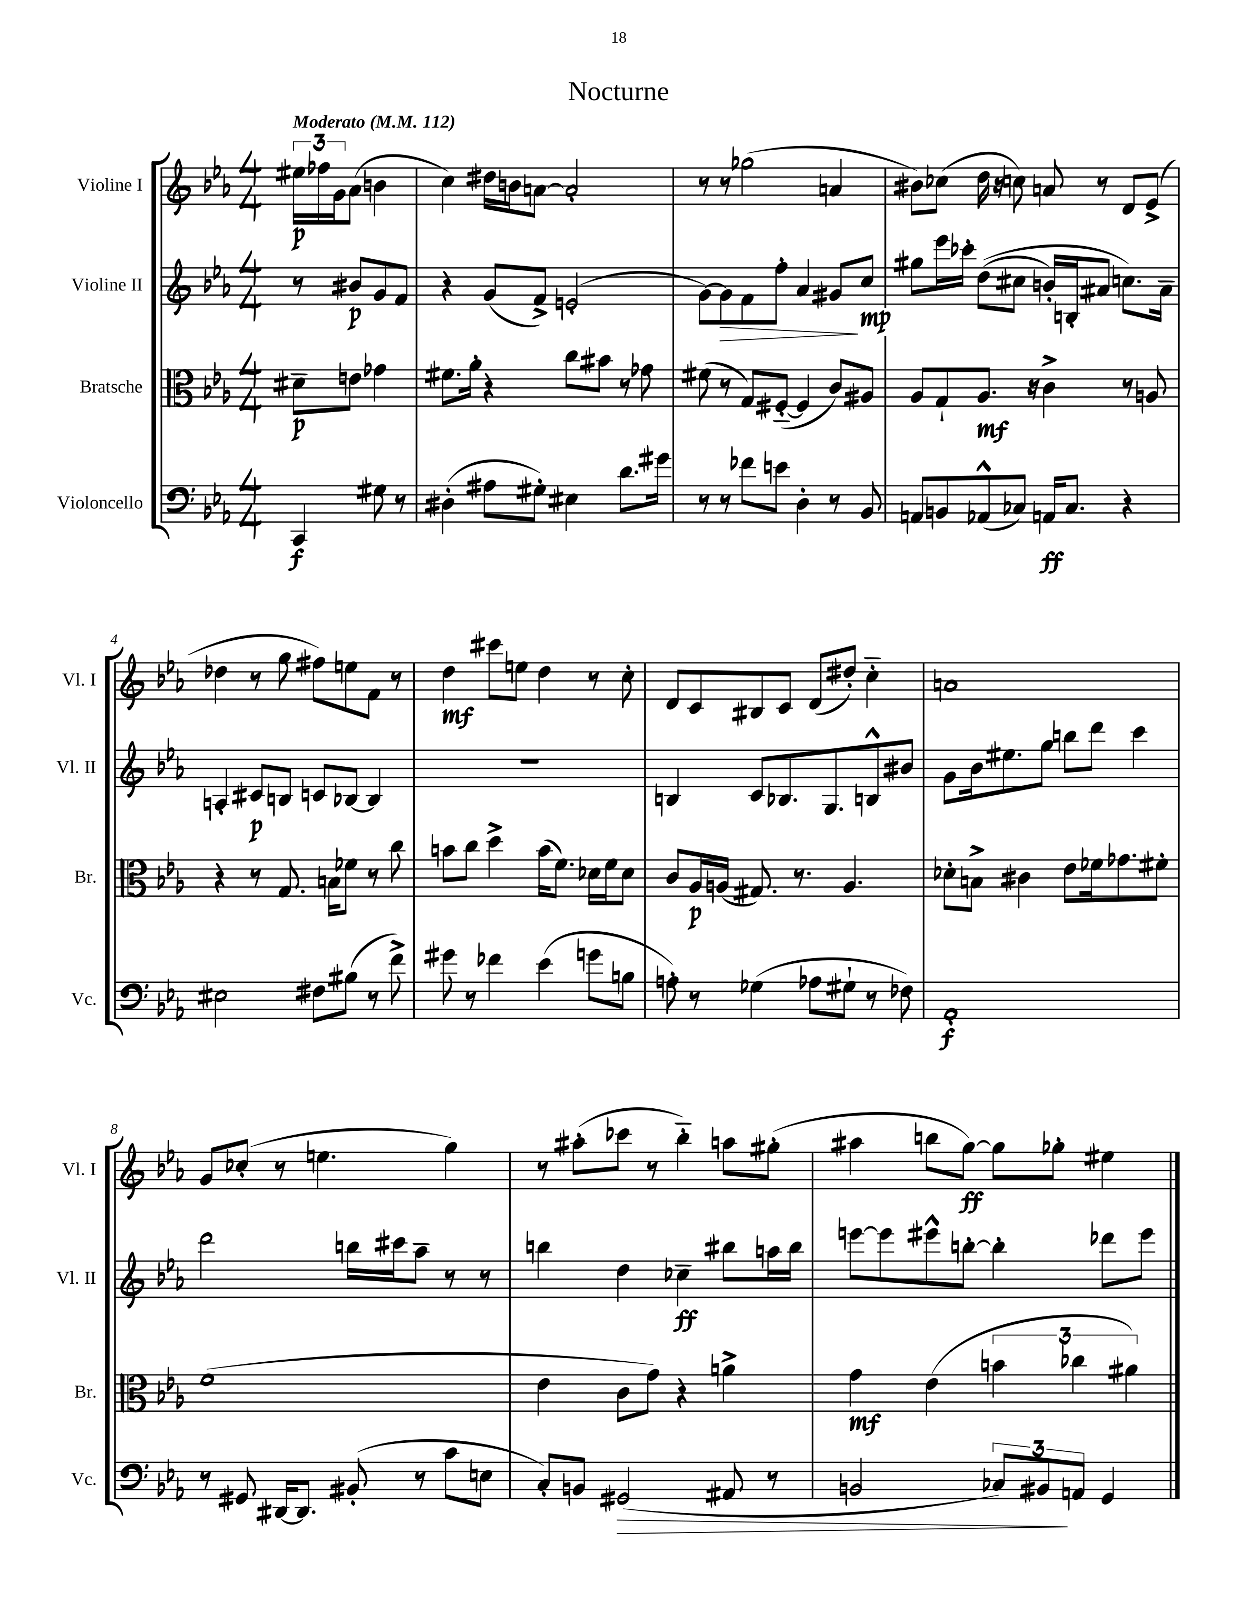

**kern	**kern	**kern	**kern
*staff4	*staff3	*staff2	*staff1
*clefF4	*clefC3	*clefG2	*clefG2
*k[b-e-a-]	*k[b-e-a-]	*k[b-e-a-]	*k[b-e-a-]
*M4/4	*M4/4	*M4/4	*M4/4
*MM112	*MM112	*MM112	*MM112
4CC/	8d#~\L	8r	24ee#\LL
.	.	.	24ff-\
.	.	.	24g\J
.	8e\J	8b#/L	(8a-\J
8G#\	4g-\	8g/	4b\
8r	.	8f/J	.
=	=	=	=
(4D#'\	8.f#\L	4r	4cc\)
.	16a-'\Jk	.	.
8A#\L	4r	(8g/L	16dd#\LL
.	.	.	16b\J
8G#'\J)	.	8f^/J)	[8a\J
4E#\	8cc\L	(2e'/	2a'/]
.	8b#\J	.	.
8.d\L	8r	.	.
.	8g-\	.	.
16g#\Jk	.	.	.
=	=	=	=
8r	(8f#\	[8g\L)	8r
8r	8r	8g\]	8r
8f-\L	8G/L)	8f\	(2gg-\
8e\J	([8F#'~/J	8ff'\J	.
4D'\	4F#/]	4a-/	.
8r	8c/L)	8g#/L	4a/
8BB-/	8A#/J	8cc/J	.
=	=	=	=
8AA/L	8A-/L	8gg#\L	8b#\L)
8BB/	8G`/	16eee-\L	(8cc-\J
.	.	16ccc-'\JJ	.
(8AA-^^/	8.A-/J	&((8dd\L	16dd\
.	.	.	16r
8C-/J)	.	8cc#\J	8cc\)
.	16r	.	.
16AA/LK	4c^\	16b'/LL)	8a/
8.C-/J	.	16B'/J	.
.	.	8a#/J	8r
4r	8r	8.cc\L&)	8d/L
.	8A/	.	(8e-^/J
.	.	16a#~\Jk	.
=	=	=	=
2E#\	4r	4A'/	4dd-\
.	8r	8c#/L	8r
.	8.G/	8B/J	8gg\
8F#\L	.	8c/L	8ff#\L)
.	16B\LK	.	.
(8B#\J	8f-\J	[8B-/J	8ee\
8r	8r	4B-/]	8f\J
8f^\)	8cc\	.	8r
=	=	=	=
8g#\	8b\L	1r	4dd\
8r	8cc\J	.	.
4f-\	4dd^\	.	8ccc#\L
.	.	.	8ee\J
(4e-\	(16b\LK	.	4dd\
.	8.f\J)	.	.
8g\L	16d-\LL	.	8r
.	16f\J	.	.
8B\J	8d-\J	.	8cc'\
=	=	=	=
8A'\)	8c/L	4B/	8d/L
8r	16A-/L	.	8c/
.	(16A/JJ	.	.
(4G-\	8.G#/)	8c/L	8B#/
.	.	8.B-/	8c/J
.	8.r	.	.
8A-\L	.	.	(8d/L
.	.	8.G/	.
8G#`\J	4.A/	.	8dd#'/J)
8r	.	8B^^/	4cc'~\
8F-\)	.	8b#/J	.
=	=	=	=
1AA-'	8d-'\L	8g\L	1a
.	8B^\J	16b-\k	.
.	.	8.ee#\	.
.	4c#\	.	.
.	.	8gg\J	.
.	8e-\L	8bb\L	.
.	16f-\k	8ddd\J	.
.	8.g-\	.	.
.	.	4ccc\	.
.	8f#'\J	.	.
=	=	=	=
8r	(1f	2ddd\	8g/L
8GG#/	.	.	(8cc-'/J
[16DD#/LK	.	.	8r
8.DD#/]J	.	.	.
.	.	.	4.ee\
(8BB#'/	.	16bb\LL	.
.	.	16ccc#\J	.
8r	.	8aa-~\J	.
8c\L	.	8r	4gg\)
8E\J	.	8r	.
=	=	=	=
8C'/L)	4e-\	4bb\	8r
8BB/J	.	.	(8aa#'\L
(2GG#/	8c\L	4dd\	8ccc-\J
.	8g\J)	.	8r
.	4r	4cc-~\	4bb-'~\)
8AA#/	4a^\	8bb#\L	8aa\L
8r	.	16aa\L	(8gg#'\J
.	.	16bb#\JJ	.
=	=	=	=
2BB/	4g\	[8eee\L	4aa#\
.	.	8eee\]	.
.	(4e-\	8eee#^^\	8bb\L
.	.	[8bb'\J	[8gg\J)
12C-/L)	6b\	4bb'\]	8gg\]L
12BB#/	.	.	.
.	.	.	8gg-'\J
12AA/J	6cc-\	.	.
4GG/	.	8ddd-\L	4ee#\
.	6a#\)	.	.
.	.	8eee#\J	.
==	==	==	==
*-	*-	*-	*-
